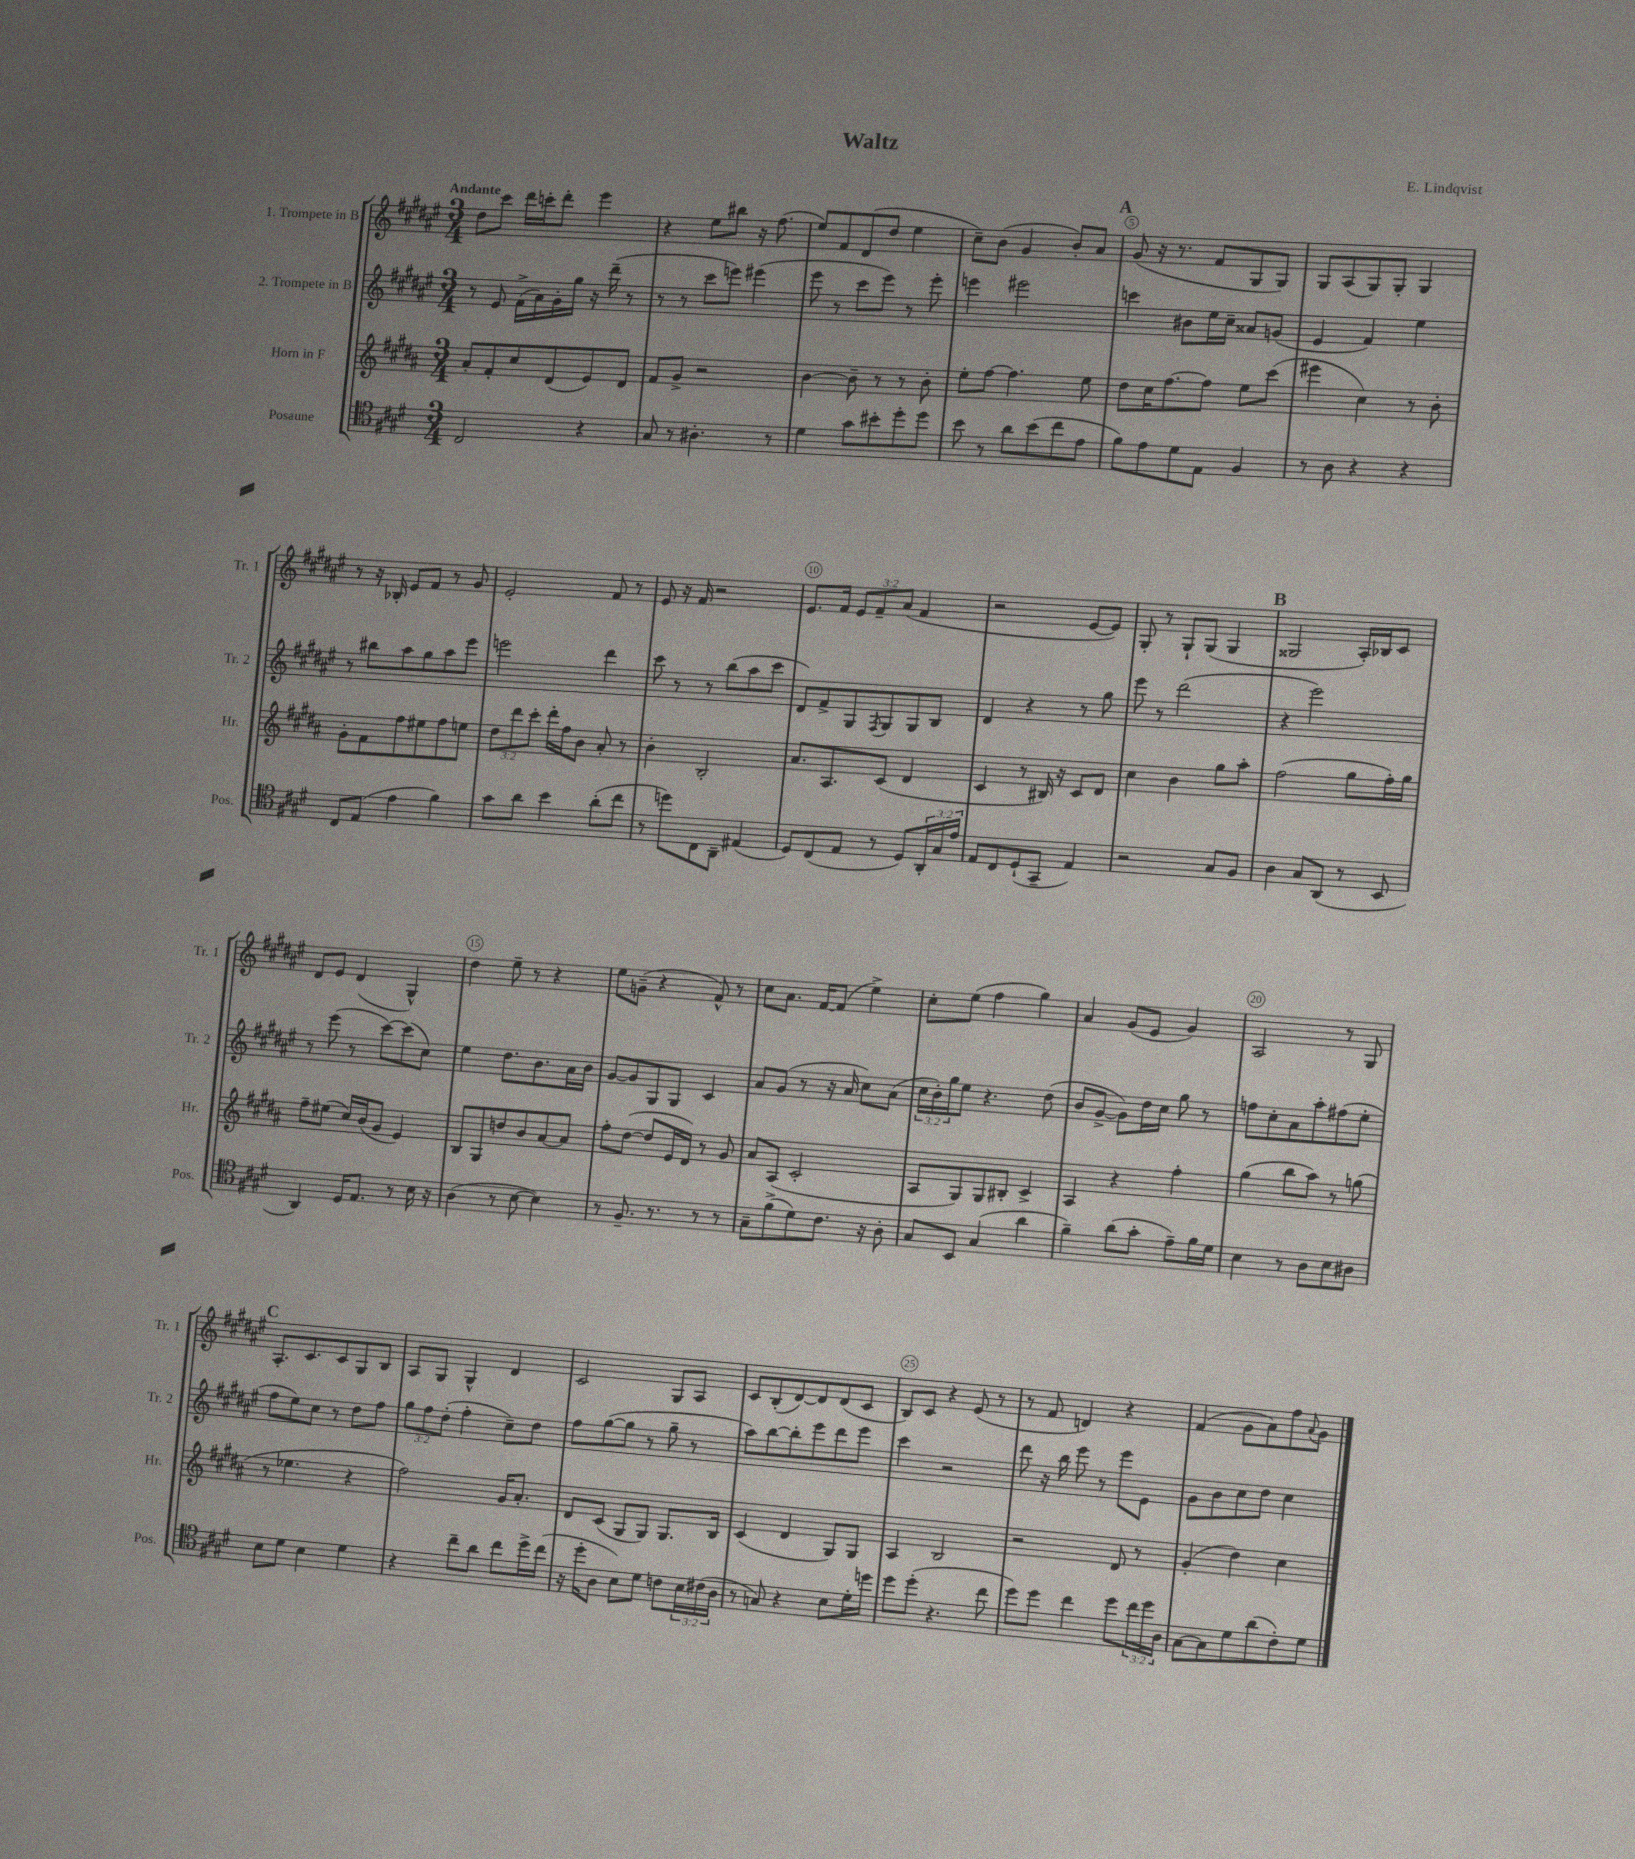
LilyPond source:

\header { title = "Waltz" composer = "E. Lindqvist" }
<<
\new StaffGroup <<
\new Staff = "s0" \with { instrumentName = "1. Trompete in B" shortInstrumentName = "Tr. 1" } {
    \clef treble \key fis \major \numericTimeSignature \time 3/4 \override Staff.TupletNumber.text = #tuplet-number::calc-fraction-text \tempo "Andante"
    dis''8 cis'''8 dis'''16 c'''16-. dis'''8-. eis'''4 |
    r4 eis''8 bis''8 r16 fis''8.( |
    eis''8) fis'8 dis'8( dis''8 eis''4 |
    cis''8--) b'8( gis'4 b'8-.) ais'8 |
    \mark \markup { \bold "A" } gis'8( r16 r8. fis'8 gis8 gis8) |
    gis8 ais8( gis8) gis8-. gis4 |
    r8 r16 bes16-. eis'8 fis'8 r8 gis'8 |
    eis'2-. fis'8 r8 |
    eis'8 r16 fis'16 r2 |
    eis'8. fis'16 \tuplet 3/2 { eis'8 fis'8-- ais'8( } fis'4 |
    r2 eis'8~ eis'8) |
    gis8-. r8 gis8-! gis8( gis4 |
    \mark \markup { \bold "B" } gisis2 ais16-.) bes16 cis'8 |
    dis'8 eis'8 dis'4( gis4-^) |
    dis''4 eis''8-- r8 r4 |
    eis''8 g'8--( r4 fis'8-^) r8 |
    cis''8 ais'8. fis'16~ fis'8( eis''4->) |
    cis''8-. eis''8( fis''4 gis''4) |
    ais'4 gis'8( eis'8 gis'4) |
    ais2 r8 gis8 |
    \mark \markup { \bold "C" } ais8.-. cis'8. cis'8 gis8 b8 |
    ais8 gis8 gis4-^ dis'4 |
    cis'2 gis8 ais8 |
    cis'8 b8-.( dis'8~) dis'8 dis'8( cis'8 |
    b8) cis'8 r4 eis'8( r8 |
    r8 fis'8 d'4) r4 |
    fis'4( gis'8 ais'8) fis''8 \appoggiatura { ais'8 } gis'8 \bar "|." |
}
\new Staff = "s1" \with { instrumentName = "2. Trompete in B" shortInstrumentName = "Tr. 2" } {
    \clef treble \key fis \major \numericTimeSignature \time 3/4 \override Staff.TupletNumber.text = #tuplet-number::calc-fraction-text
    r8 eis'8 fis'16->( ais'16) gis'16-. gis''16 r16 dis'''16--( r8 |
    r8 r8 cis'''8 e'''8) eis'''4( |
    eis'''8 r8 cis'''8 eis'''8) r8 eis'''8-. |
    e'''4 eis'''2 |
    \mark \markup { \bold "A" } c'''4 bis'8 eis''16 cis''16-- aisis'8 g'8( |
    eis'4 fis'4) eis''4 |
    r8 bis''8 ais''8 gis''8 ais''8 eis'''8 |
    e'''2 dis'''4 |
    cis'''8 r8 r8 b''8( ais''8 cis'''8 |
    dis'8) fis'8-> gis8 \acciaccatura { fis8 } gis8 gis8 b8 |
    dis'4 r4 r8 gis''8 |
    eis'''8 r8 dis'''2( |
    \mark \markup { \bold "B" } r4 eis'''2) |
    r8 eis'''8( r8 cis'''8~) cis'''8( cis''8) |
    eis''4 dis''8. b'8. ais'16 b'16 |
    gis'8~ gis'8 gis8 gis8 cis'4 |
    ais'8 gis'8( r8 r16 ais'16 cis''8) ais'8( |
    \tuplet 3/2 { cis''16 b'16-.) gis''16 } eis''8 r4. dis''8( |
    b'8 gis'8~-> gis'8) dis''16 cis''16 gis''8 r8 |
    f''8 cis''8-. ais'8 ais''8-. fis''8( eis''8-. |
    \mark \markup { \bold "C" } fis''8 eis''8) cis''8 r8 dis''8 fis''8 |
    \tuplet 3/2 { gis''8 fis''8 dis''8-.( } fis''4-. cis''8--) dis''8 |
    fis''8 gis''8~( gis''8 r8 gis''8-- r8 |
    ais''8) b''8~ b''8-. eis'''8 dis'''8 eis'''8 |
    cis'''4 r2 |
    dis'''8 r16 b''16 eis'''8 r8 eis'''8 eis'8 |
    gis'8 b'8 cis''8 dis''8 cis''4 \bar "|." |
}
\new Staff = "s2" \with { instrumentName = "Horn in F" shortInstrumentName = "Hr." } {
    \clef treble \key b \major \numericTimeSignature \time 3/4 \override Staff.TupletNumber.text = #tuplet-number::calc-fraction-text
    ais'8-. fis'8-. cis''8 dis'8( e'8) dis'8 |
    fis'8 gis'8-> r2 |
    b'4~ b'8-- r8 r8 b'8-. |
    e''8-. fis''8~ fis''4. e''8 |
    \mark \markup { \bold "A" } dis''8 cis''16 fis''8.~ fis''8 e''8 cis'''8( |
    eis'''4 cis''4) r8 b'8-. |
    gis'8-. fis'8 fis''8 eis''8 fis''8 e''8 |
    \tuplet 3/2 { dis''8 dis'''8 cis'''8-. } dis'''16-. fis''16 b'8 ais'8-. r8 |
    b'4-. b2-. |
    ais'8. ais8. cis'8( dis'4 |
    cis'4 r8 bis16) r16 cis'8 dis'8 |
    cis''4 b'4 gis''8 ais''8-. |
    \mark \markup { \bold "B" } fis''2( gis''8 fis''16-.) gis''16 |
    fis''8-- eis''8( cis''16) b'16( gis'8 e'4) |
    b8 gis8 d''8 b'8 ais'8~ ais'8 |
    fis''8-. dis''8~( dis''8 e'16 dis'16) r8 gis'8 |
    ais'8 ais8( cis'2-. |
    ais8 gis8) gis8 bis8-. cis'4-> |
    ais4 r4 fis''4-. |
    gis''4( b''8 ais''8) r8 g''8( |
    \mark \markup { \bold "C" } r8 ees''4. r4 |
    fis''2) gis'16 ais'8.-. |
    dis'8 cis'8( gis8 gis8) gis8. b16 |
    cis'4( dis'4 gis8) gis8 |
    ais4 b2 |
    r2 dis'8 r8 |
    gis'4-.( dis''4) cis''4 \bar "|." |
}
\new Staff = "s3" \with { instrumentName = "Posaune" shortInstrumentName = "Pos." } {
    \clef tenor \key e \major \numericTimeSignature \time 3/4 \override Staff.TupletNumber.text = #tuplet-number::calc-fraction-text
    cis2 r4 |
    gis8 r8 ais4.-. r8 |
    dis'4 gis'8 bis'8-. dis''8-. dis''8 |
    b'8 r8 a'8 b'8( cis''8 e'8 |
    \mark \markup { \bold "A" } fis'8) e'8 dis'8 e8 fis4 |
    r8 a8 r4 r4 |
    cis8 e8( e'4 fis'4) |
    gis'8 a'8 b'4 a'8-.( cis''8 |
    r8 d''8) cis8 a,8-- eis4( |
    dis8) cis8( e8 r8 dis8) \tuplet 3/2 { a,16-. gis16 e'16 } |
    e8 cis8 dis8-!( gis,8-- e4) |
    r2 gis8 fis8 |
    \mark \markup { \bold "B" } a4 gis8 a,8( r8 b,8 |
    a,4) dis16 e8. r8 b16 r16 |
    a4( r8 b8~ b4) |
    r8 fis8.-- r8. r8 r8 |
    gis8-- fis'8->( dis'8) cis'8. r16 a8-. |
    gis8 b,8 gis4( a'4 |
    fis'4--) a'8( gis'8-. e'8--) fis'16 dis'16 |
    b4 r8 a8 b8 ais8 |
    \mark \markup { \bold "C" } b8 dis'8 b4 dis'4 |
    r4 cis''8-- a'8 cis''8 dis''16-> cis''16( |
    r16 dis''16-. a8 b8) dis'8 c'8 \tuplet 3/2 { b16 cis'16( a16 } |
    r8 g8) r4 b8 dis'16-. d''16 |
    dis''8 dis''8-.( r4. cis''8 |
    dis''8) dis''8 cis''4 dis''8 \tuplet 3/2 { cis''16 dis''16 a16 } |
    gis8~ gis8 dis'8 a'8( cis'8-.) dis'8 \bar "|." |
}
>>
>>
\layout { \context { \Score \override BarNumber.break-visibility = ##(#f #t #t) barNumberVisibility = #(every-nth-bar-number-visible 5) \override BarNumber.stencil = #(make-stencil-circler 0.1 0.3 ly:text-interface::print) } }
